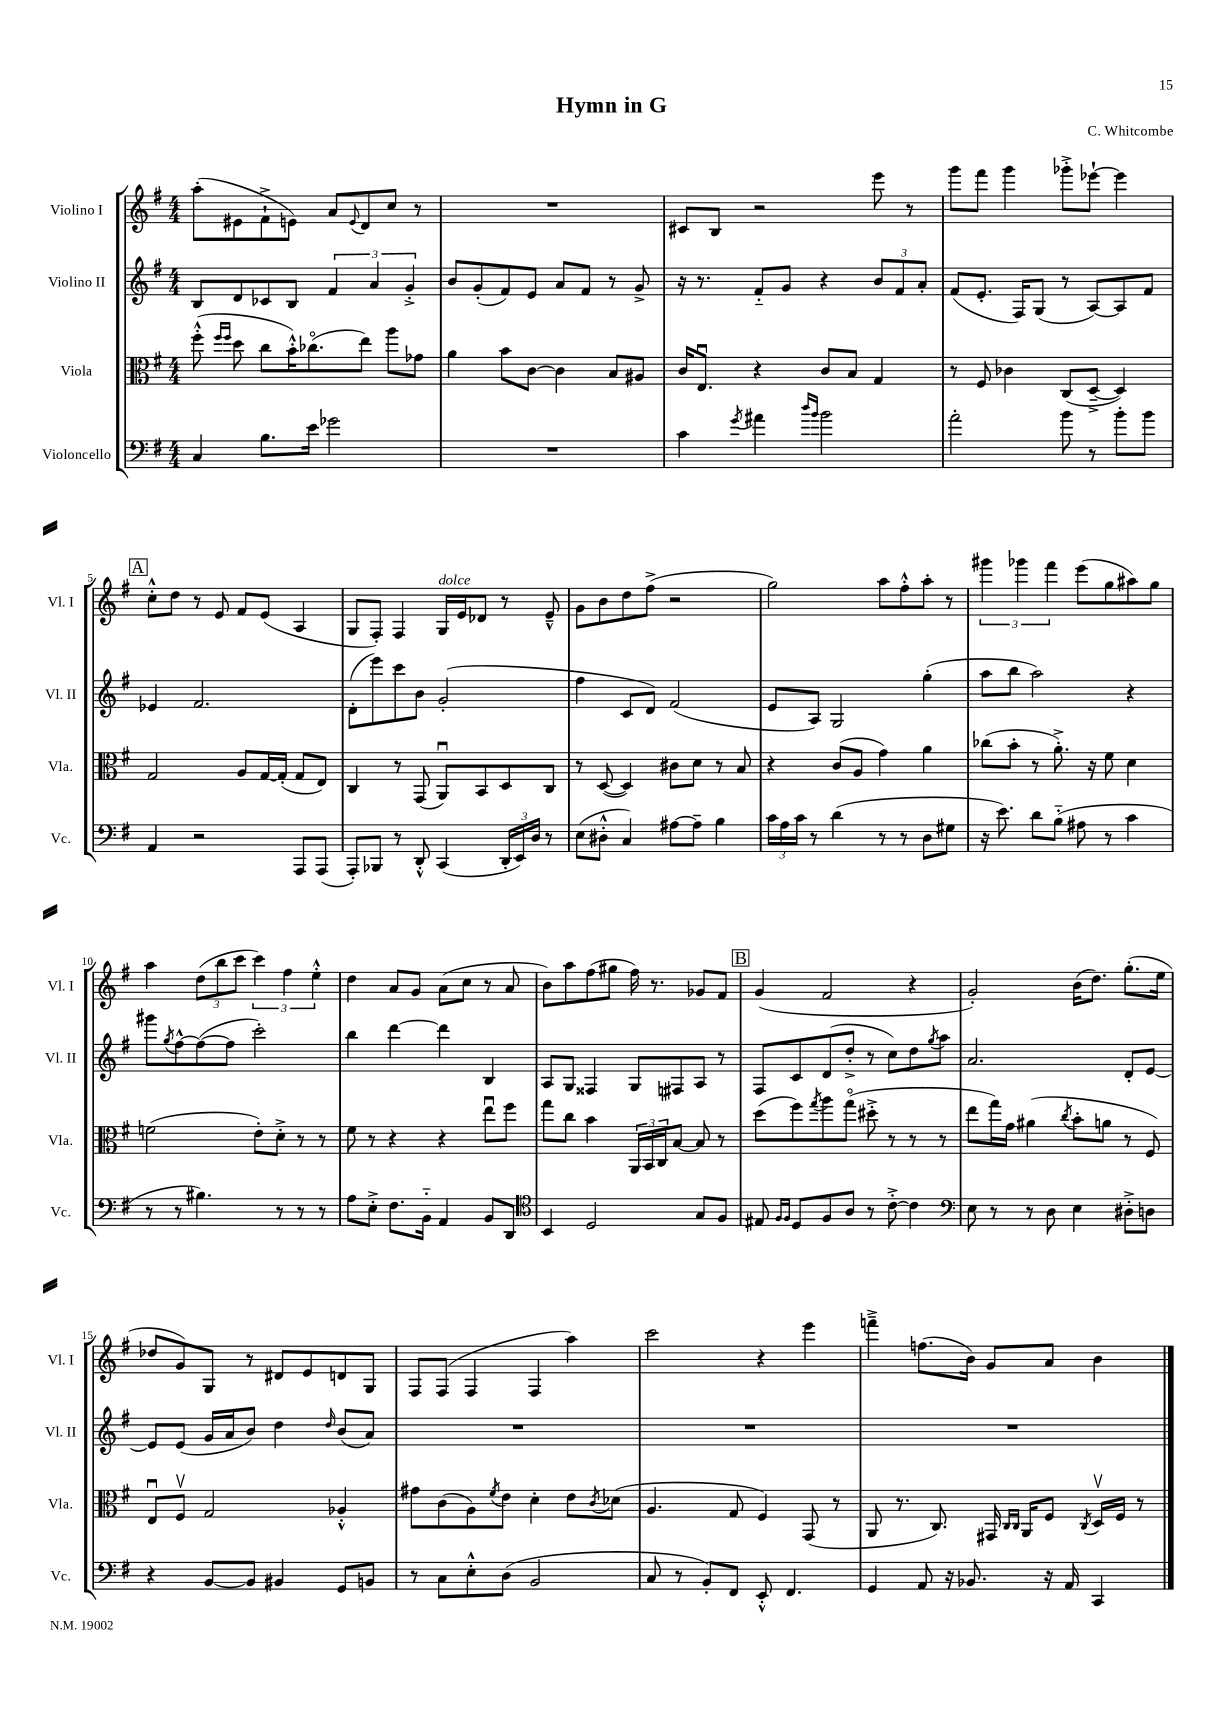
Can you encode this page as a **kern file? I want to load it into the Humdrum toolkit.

**kern	**kern	**kern	**kern
*part4	*part3	*part2	*part1
*staff4	*staff3	*staff2	*staff1
*I"Violoncello	*I"Viola	*I"Violino II	*I"Violino I
*I'Vc.	*I'Vla.	*I'Vl. II	*I'Vl. I
*clefF4	*clefC3	*clefG2	*clefG2
*k[f#]	*k[f#]	*k[f#]	*k[f#]
*M4/4	*M4/4	*M4/4	*M4/4
=1	=1	=1	=1
4C/	(8ff#'^^\	8B/L	(8aa'\L
.	16qqff#/LL	.	.
.	16qqff#/JJ	.	.
.	8dd\	8d/	8e#X\
8.B\L	8cc\L	8c-X/	8f#`^\
.	16b'^^\K)	8B/J	8en\J)
16e\Jk	(8.cc-X\	.	.
2g-X\	.	6f#/	8a/L
.	.	.	8qqe/
.	8ee\J)	.	8d/
.	.	6a/	.
.	8aa\L	.	8cc/J
.	.	6g'^/	.
.	8g-X\J	.	8r
=2	=2	=2	=2
1r	4a\	8b/L	1r
.	.	(8g'/	.
.	8b\L	8f#/)	.
.	[8c\J	8e/J	.
.	4c\]	8a/L	.
.	.	8f#/J	.
.	8B/L	8r	.
.	8A#X/J	8g^/	.
=3	=3	=3	=3
4c\	16c/KL	16r	8c#X/L
.	8.Eu/J	8.r	.
.	.	.	8B/J
8qg/	.	.	.
4a#X\	4r	8f#/L	2r
.	.	8g/J	.
16qqdd/LL	.	.	.
16qqb/JJ	.	.	.
2b\	8c/L	4r	.
.	8B/J	.	.
.	4G/	12b/L	8eee\
.	.	12f#/	.
.	.	.	8r
.	.	12a'/J	.
=4	=4	=4	=4
2a'\	8r	(8f#/L	8ggg\L
.	8F#/	8.e'/J	8fff#\J
.	4c-X\	.	4ggg\
.	.	16F#/KL)	.
.	.	(8G/J	.
8b\	(8C/L	8r	8ggg-X'^\L
8r	[8D~^/J	[8A/L)	[8eee-X`\J
8b'\L	4D/])	8A/]	4eee-\]
8b\J	.	8f#/J	.
!!LO:LB:g=z
!!LO:REH:place=s1:t=A
=5	=5	=5	=5
4AA/	2G/	4e-X/	8cc'^^\L
.	.	.	8dd\J
2r	.	2.f#/	8r
.	.	.	8e/
.	8A/L	.	8f#/L
.	[16G/L	.	(8e/J
.	(16G'/JJ]	.	.
8AAA/L	8G/L	.	4A/
(8AAA/J	8E/J)	.	.
=6	=6	=6	=6
8AAA'/L)	4C/	(8d'\L	8G/L
8BBB-X/J	.	8eee\)	8F#'/J)
8r	8r	8ccc\	4F#/
8DD'^^/	(8GG/	8b\J	.
!	!	!	!LO:TX:a:i:t=dolce
(4CC/	8AAu/L)	(2g'/	16G/LL
.	.	.	16e/J
.	8BB/	.	8d-X/J
24DD'/LL	8D/	.	8r
24EE/)	.	.	.
24D/JJ	.	.	.
8r	8C/J	.	8e~^^/
=7	=7	=7	=7
(8E\L	8r	4ff#\	8g\L
8D#X'^^\J	([8D/	.	8b\
4C/)	4D/])	8c/L	8dd\
.	.	8d/J)	(8ff#^\J
[8A#X\L	8c#X\L	(2f#/	2r
8A#~\J]	8d\J	.	.
4B\	8r	.	.
.	8B/	.	.
=8	=8	=8	=8
24c\LL	4r	8e/L	2gg\)
24A\	.	.	.
24c\JJ	.	.	.
8r	.	8A/J)	.
(4d\	(8c/L	2G/	.
.	8A/J	.	.
8r	4g\)	.	8aa\L
8r	.	.	8ff#'^^\
8D\L	4a\	(4gg'\	8aa'\J
8G#X\J	.	.	8r
=9	=9	=9	=9
16r	(8cc-X\L	8aa\L	6ggg#X\
8.e\)	.	.	.
.	8b'\J	8bb\J	.
.	.	.	6ggg-X\
8d\L	8r	2aa\)	.
.	.	.	6fff#\
(8B\J	8.a'^\)	.	.
8A#X\	.	.	(8eee\L
.	16r	.	.
8r	8f#\	.	8gg\
4c\	4d\	4r	8aa#X\)
.	.	.	8gg\J
!!LO:LB:g=z
=10	=10	=10	=10
8r	(2fn\	8ggg#X\L	4aa\
.	.	8qgg/	.
8r	.	[8ff#^^\	.
4.B#X\)	.	(8ff#\_	(12dd\L
.	.	.	12bb\
.	.	8ff#\J]	.
.	.	.	12ccc\J
.	8e'\L)	2ccc'\)	6ccc\)
8r	8d'^\J	.	.
.	.	.	6ff#\
8r	8r	.	.
.	.	.	6ee'^^\
8r	8r	.	.
=11	=11	=11	=11
8A\L	8f#\	4bb\	4dd\
8E'^\J	8r	.	.
8.F#\L	4r	[4ddd\	8a/L
.	.	.	8g/J
16BB\Jk	.	.	.
4AA/	4r	4ddd\]	(8a\L
.	.	.	8cc\J
8BB/L	8eeu\L	4B/	8r
8DD/J	8ff#\J	.	8a/
=12	=12	=12	=12
*clefC4	*	*	*
4BB/	8gg\L	8A/L	8b\L)
.	8cc\J	8G/J	8aa\
2D/	4b\	4F##X/	(8ff#\
.	.	.	8gg#X\J
.	24AA/LL	8G/L	16ff#\)
.	24BB/	.	.
.	.	.	8.r
.	24C/J	.	.
.	[8B/J	8F#X/	.
8G/L	8B/]	8A/J	8g-X/L
8F#/J	8r	8r	8f#/J
!!LO:REH:place=s1:t=B
=13	=13	=13	=13
8E#X/	(8dd\L	8F#/L	(4g/
16qqF#/LL	.	.	.
16qqF#/JJ	.	.	.
8D/L	8ff#\)	8c/	.
.	8qgg/	.	.
8F#/	8aa\	(8d/	2f#/
8A/J	(8gg\J	8dd'^/J	.
8r	8dd#X'^\	8r	.
[8c'^\	8r	8cc\L)	.
4c\]	8r	8dd\	4r
.	.	8qgg/	.
.	8r	8aa\J	.
=14	=14	=14	=14
*clefF4	*	*	*
8E\	8ee\L	2.a/	2g'/)
8r	16gg\L)	.	.
.	16g\JJ	.	.
8r	(4a#X\	.	.
8D\	.	.	.
.	8qcc/	.	.
4E\	8b'\L	.	(16b\KL
.	.	.	8.dd\J)
.	8an\J	.	.
8D#X'^\L	8r	8d'/L	(8.gg'\L
8Dn\J	8F#/)	[8e/J	.
.	.	.	16ee\Jk
!!LO:LB:g=z
=15	=15	=15	=15
4r	8Eu/L	8e/L]	8dd-X/L
.	8F#v/J	(8e/J	8g/)
[8BB/L	2G/	16g/LL	8G/J
.	.	16a/J	.
8BB/J]	.	8b/J)	8r
4BB#X/	.	4dd\	8d#X/L
.	.	.	8e/
.	.	16qqdd/	.
8GG/L	4A-X'^^/	(8b/L	8dn/
8BBn/J	.	8a/J)	8G/J
=16	=16	=16	=16
8r	8g#X\L	1r	8F#/L
8C\L	(8c\	.	(8F#/J
8E'^^\	8A\)	.	4F#/
.	8qf#/	.	.
(8D\J	8e\J	.	.
2BB/	4d'\	.	4F#/
.	8e\L	.	4aa\)
.	8qc/	.	.
.	(8d-X\J	.	.
=17	=17	=17	=17
8C/	4.A/	1r	2ccc\
8r	.	.	.
8BB'/L)	.	.	.
8FF#/J	8G/	.	.
8EE'^^/	4F#/)	.	4r
4.FF#/	.	.	.
.	(8GG/	.	4eee\
.	8r	.	.
=18	=18	=18	=18
4GG/	8AA/	1r	4fffn~^\
.	8.r	.	.
8AA/	.	.	(8.ffn\L
.	8.C/)	.	.
16r	.	.	.
8.BB-X/	.	.	16b\Jk)
.	16GG#X/	.	8g/L
.	16qqC/LL	.	.
.	16qqC/JJ	.	.
.	16AA/KL	.	.
16r	8F#/J	.	8a/J
16AA/	.	.	.
.	8qC/	.	.
4CC/	16Dv/LL	.	4b\
.	16F#/JJ	.	.
.	8r	.	.
==	==	==	==
*-	*-	*-	*-
